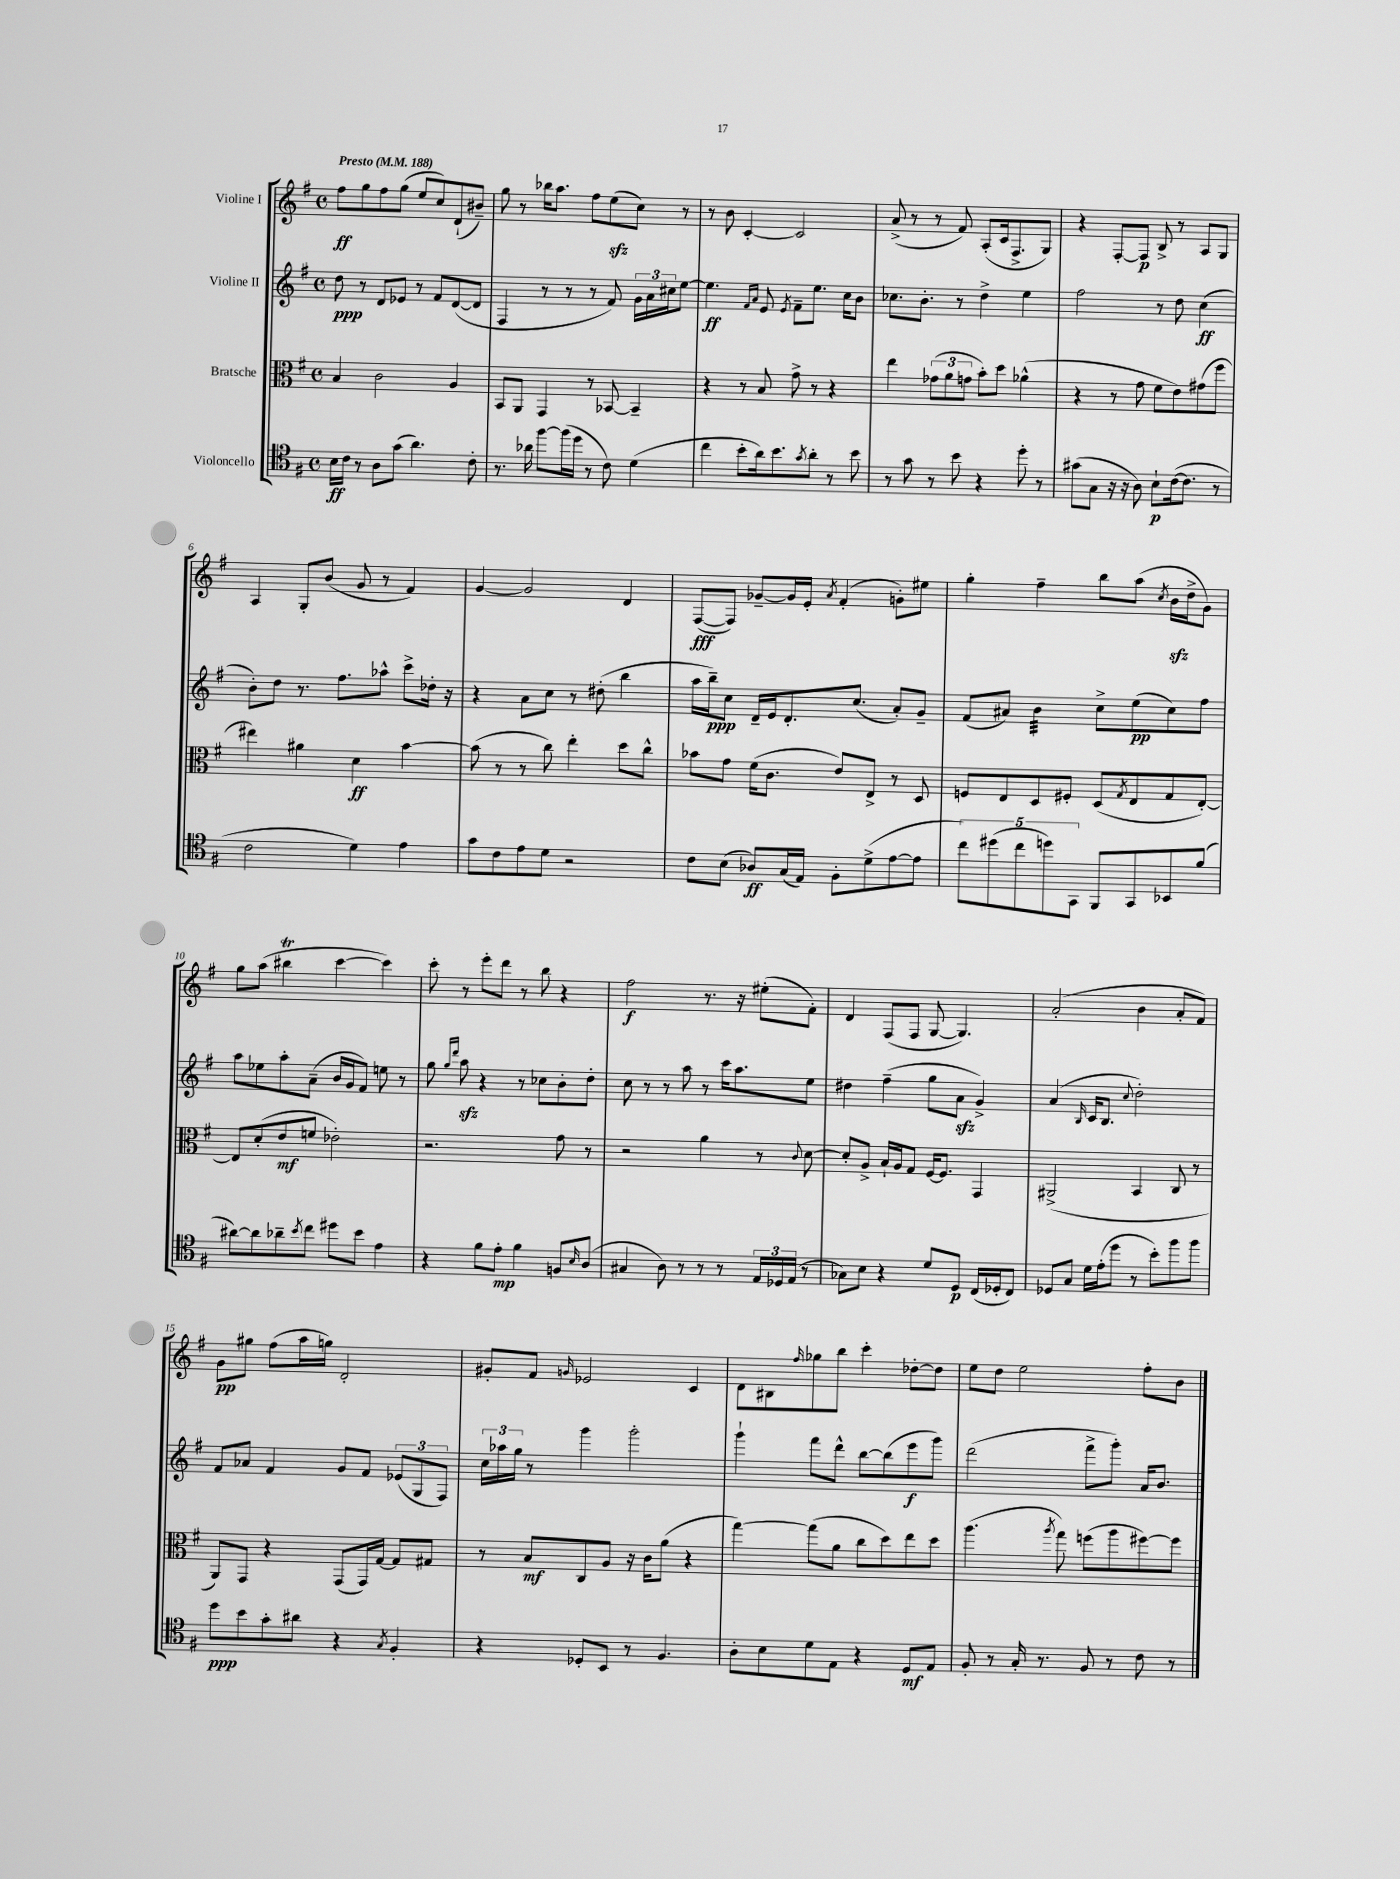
<<
\new StaffGroup <<
\new Staff = "s0" \with { instrumentName = "Violine I" } {
    \clef treble \key g \major \defaultTimeSignature \time 4/4 \tempo "Presto" 4 = 188
    fis''8\ff g''8 fis''8 g''8( e''8 c''8) d'8-!( bis'8--) |
    g''8 r8 bes''16 a''8. fis''8 e''8\sfz( c''8) r8 |
    r8 b'8 c'4~-. c'2 |
    a'8->( r8 r8 fis'8) a8-.( c'16 fis8.-> g8) |
    r4 fis8~-. fis8\p b8-> r8 a8 g8 |
    a4 g8-. b'8( g'8 r8 fis'4) |
    g'4~ g'2 d'4 |
    fis8~\fff( fis8) ges'8~-- ges'16 e'16-. \acciaccatura { a'8 } fis'4-.( g'8-.) eis''8 |
    g''4-. fis''4-- b''8 a''8( \acciaccatura { c''8 } b'16\sfz d''16-> g'8) |
    g''8 a''8( bis''4\trill c'''4~ c'''4) |
    c'''8-. r8 e'''8-. d'''8 r8 b''8 r4 |
    fis''2\f r8. r16 eis''8-.( fis'8-.) |
    d'4 fis8( fis8 g8~ g4.) |
    a'2-.( b'4 a'8-. fis'8) |
    g'8\pp gis''8 fis''8( a''16 g''16) d'2-. |
    gis'8-. fis'8 \grace { g'16 } ees'2 c'4 |
    d'8 bis8 \grace { fis''16 } ges''8 b''8 c'''4-. des''8~-. des''8 |
    e''8 d''8 e''2 fis''8-. b'8 \bar "|." |
}
\new Staff = "s1" \with { instrumentName = "Violine II" } {
    \clef treble \key g \major \defaultTimeSignature \time 4/4
    d''8\ppp r8 d'8 ees'8 r8 fis'8 d'8~( d'8 |
    fis4 r8 r8 r8 fis'8) \tuplet 3/2 { g'16 a'16 cis''16 } e''8~ |
    e''4.\ff \grace { fis'16 a'16 } e'8 \acciaccatura { e'8 } fis'8-- e''8. c''16 b'8 |
    ces''8. b'8.-. r8 d''4-> e''4 |
    fis''2 r8 d''8 c''4\ff( |
    b'8-.) d''8 r8. fis''8. aes''8-^ c'''8-> des''16-. r16 |
    r4 a'8 c''8 r8 dis''8-.( b''4 |
    a''16 b''16--\ppp) c''8 d'16-- e'16 d'8.-. c''8.( a'8-.) g'8-- |
    fis'8( ais'8) b'4:32 c''8-> e''8\pp( c''8) fis''8 |
    a''8 ees''8 a''8-. a'8--( b'16 g'16 fis'8) e''8 r8 |
    g''8 \grace { g''16 d'''16 } a''8\sfz r4 r8 ces''8 b'8-. d''8-. |
    c''8 r8 r8 a''8 r8 c'''16 a''8. e''8 |
    dis''4 fis''4--( g''8 a'8\sfz g'4->) |
    a'4( \grace { b16 } c'16 b8. \appoggiatura { c''8 } d''2-.) |
    fis'8 aes'8 fis'4 g'8 fis'8 \tuplet 3/2 { ees'8( g8 fis8) } |
    \tuplet 3/2 { c''16 aes''16 g''16 } r8 g'''4 g'''2-. |
    g'''4-! fis'''8 d'''8-^ b''8~ b''8( e'''8\f g'''8) |
    d'''2( fis'''8-> g'''8-.) a'16 b'8. \bar "|." |
}
\new Staff = "s2" \with { instrumentName = "Bratsche" } {
    \clef alto \key g \major \defaultTimeSignature \time 4/4
    b4 c'2 a4 |
    b,8 a,8 g,4 r8 bes,8~ bes,4-- |
    r4 r8 b8 g'8-> r8 r4 |
    e''4 \tuplet 3/2 { ges'8( a'8 g'8 } b'8-.) d''8 aes'4-^( |
    r4 r8 g'8 fis'8 e'8) gis'8( fis''8 |
    eis''4) ais'4 d'4\ff b'4~ |
    b'8( r8 r8 c''8) e''4-. d''8 c''8-^ |
    bes'8 g'8 fis'16( c'8. e'8) e8-> r8 d8 |
    f8 e8 d8 fis8-. d8( \acciaccatura { g8 } e8 g8 e8~-.) |
    e8 d'8-.( e'8\mf f'8 ees'2-.) |
    r2. g'8 r8 |
    r2 a'4 r8 \appoggiatura { c'8 } d'8~ |
    d'8-. a8-> b16-! a16 g8 fis16~ fis8. g,4 |
    ais,2->( b,4 c8 r8 |
    a,8) g,8 r4 g,8( g,16) g16~ g8 gis8 |
    r8 b8\mf c8 a8 r16 c'16 a'8( r4 |
    g''4~) g''8( a'8 c''8 d''8) e''8 d''8 |
    a''4.( \acciaccatura { a''8 } g''8) f''8( a''8 fis''8~) fis''8 \bar "|." |
}
\new Staff = "s3" \with { instrumentName = "Violoncello" } {
    \clef tenor \key g \major \defaultTimeSignature \time 4/4
    b16\ff c'16 r8 a8 g'8( a'4.) c'8-. |
    r8. aes'16 fis''8~ fis''16( d''16 r8 c'8) d'4( |
    c''4 b'8-. a'16) b'8. \acciaccatura { g'8 } a'8-. r8 b'8 |
    r8 g'8 r8 b'8 r4 d''8-. r8 |
    gis'8( g8 r16 r16 a8) b8-!\p c'16~( c'8. r8 |
    c'2 d'4) e'4 |
    g'8 c'8 e'8 d'8 r2 |
    c'8 b8( aes8\ff) g16( e16) fis8-. d'8->( e'8~ e'8 |
    \tuplet 5/4 { c''8) dis''8( c''8 d''8) g,8 } fis,8 g,8 bes,8 fis'8( |
    ais'8~) ais'8 aes'8-- \acciaccatura { b'8 } c''8 dis''8 b'8 e'4 |
    r4 fis'8 e'8-.\mp fis'4 f8 \grace { b16 } a8( |
    gis4 a8) r8 r8 r8 \tuplet 3/2 { e16 des16 e16( } r8 |
    ges8) b8 r4 d'8 d8\p c16( des16-. c8) |
    des8 g8 d'16 e'16-.( d''8 r8 b'8-.) fis''8 fis''8 |
    d''8\ppp b'8 g'8-. ais'8 r4 \acciaccatura { g8 } fis4-. |
    r4 des8-. b,8 r8 fis4. |
    a8-. b8 d'8 e8 r4 d8\mf e8 |
    fis8-. r8 g16-. r8. fis8 r8 c'8 r8 \bar "|." |
}
>>
>>
